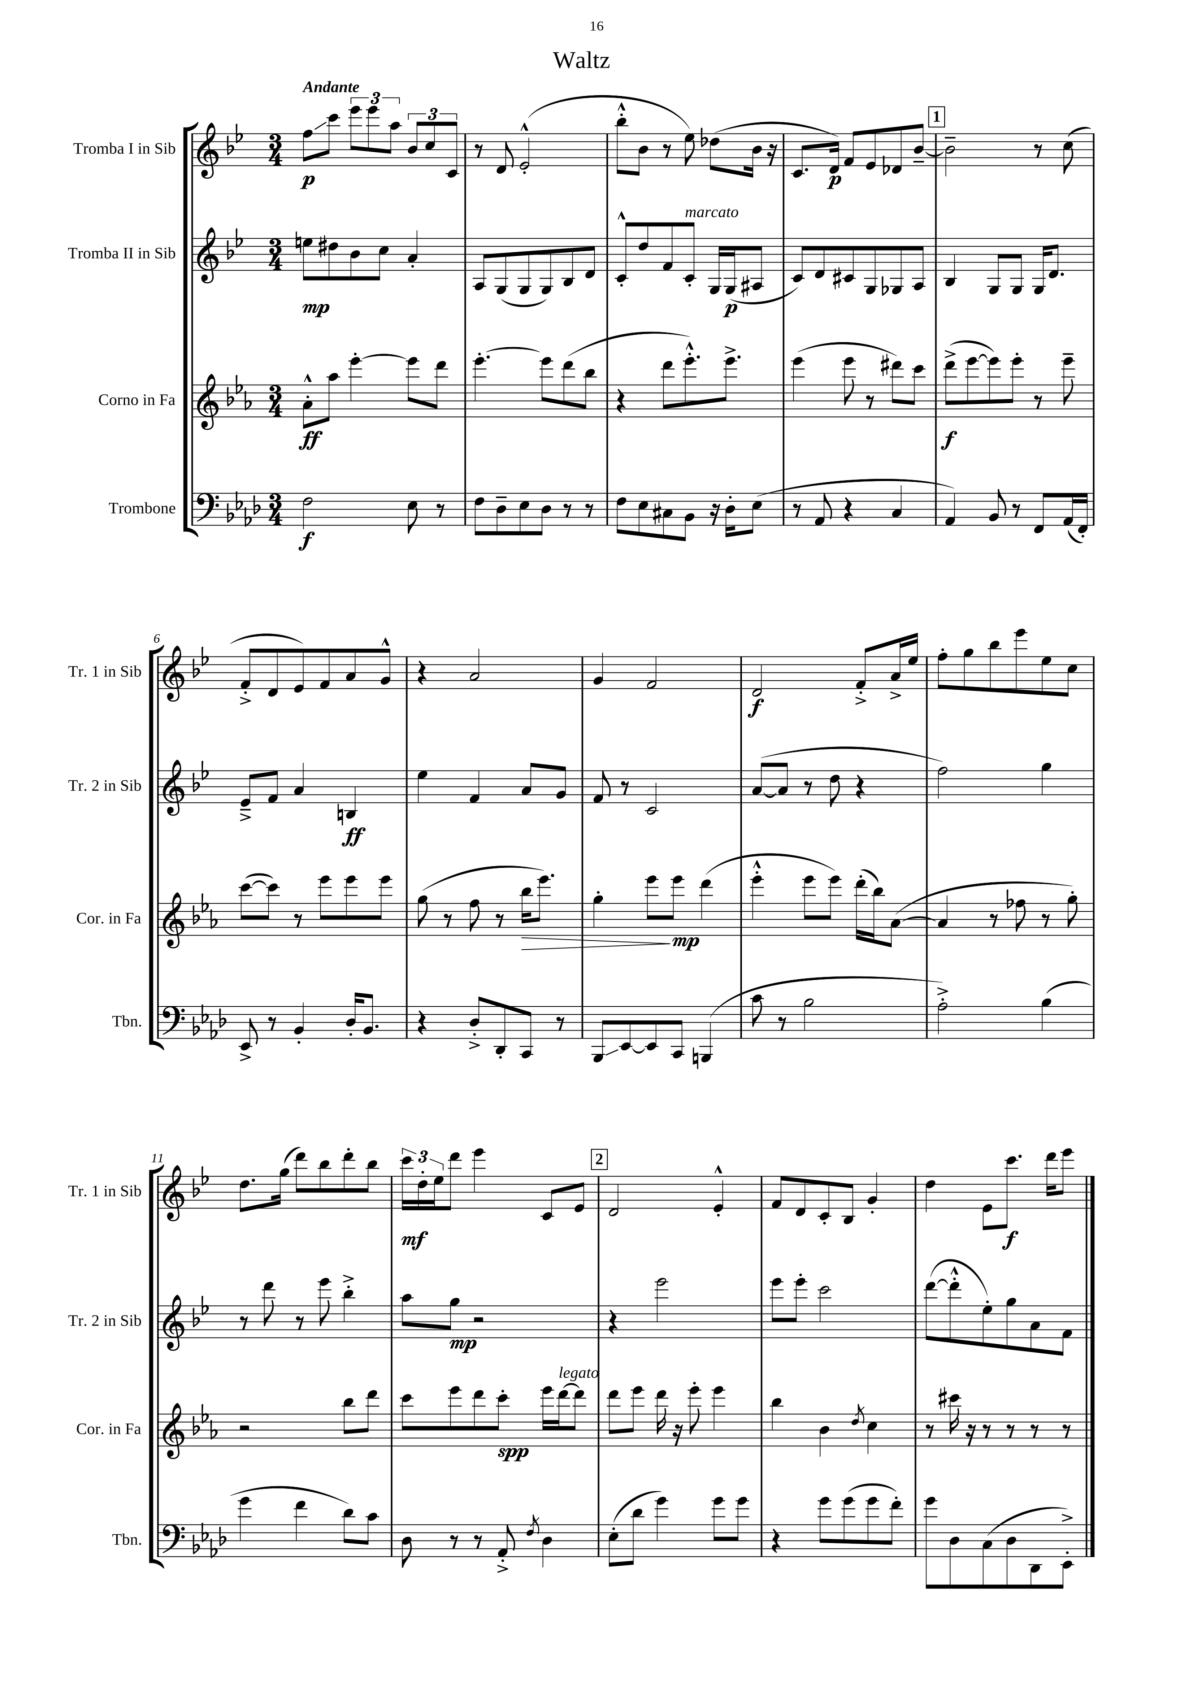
\header { title = "Waltz" }
<<
\new StaffGroup <<
\new Staff = "s0" \with { instrumentName = "Tromba I in Sib" shortInstrumentName = "Tr. 1 in Sib" } {
    \clef treble \key bes \major \numericTimeSignature \time 3/4 \tempo "Andante"
    f''8\glissando\p c'''8 \tuplet 3/2 { ees'''8 ees'''8 a''8 } \tuplet 3/2 { bes'8 c''8 c'8 } |
    r8 d'8 ees'2-.-^( |
    bes''8-.-^ bes'8 r8 ees''8) des''8( bes'16 r16 |
    c'8. d'16\p) f'8 ees'8 des'8 bes'8~-- |
    \mark \markup { \box "1" } bes'2-- r8 c''8( |
    f'8-.-> d'8 ees'8) f'8 a'8 g'8-^ |
    r4 a'2 |
    g'4 f'2 |
    d'2\f f'8-.-> a'16-> ees''16 |
    f''8-. g''8 bes''8 ees'''8 ees''8 c''8 |
    d''8. g''16( d'''8) bes''8 d'''8-. bes''8 |
    \tuplet 3/2 { c'''16\mf d''16-. ees''16 } d'''8 ees'''4 c'8 ees'8 |
    \mark \markup { \box "2" } d'2 ees'4-.-^ |
    f'8 d'8 c'8-. bes8 g'4-. |
    d''4 ees'8 c'''8.\f d'''16 ees'''8 \bar "|." |
}
\new Staff = "s1" \with { instrumentName = "Tromba II in Sib" shortInstrumentName = "Tr. 2 in Sib" } {
    \clef treble \key bes \major \numericTimeSignature \time 3/4
    e''8\mp dis''8 bes'8 c''8 a'4-. |
    a8 g8( g8 g8) bes8 d'8 |
    c'8-.-^ d''8 f'8 c'8-.^\markup { \italic "marcato" } g16 g16\p( ais8 |
    c'8) d'8 cis'8 g8 ges8 a8 |
    \mark \markup { \box "1" } bes4 g8 g8 g16 d'8. |
    ees'8---> f'8 a'4 b4\ff |
    ees''4 f'4 a'8 g'8 |
    f'8 r8 c'2 |
    a'8~( a'8 r8 d''8 r4 |
    f''2) g''4 |
    r8 d'''8 r8 ees'''8 bes''4-.-> |
    a''8 g''8\mp r2 |
    \mark \markup { \box "2" } r4 ees'''2 |
    ees'''8 ees'''8-. c'''2 |
    d'''8~( d'''8-.-^ ees''8-.) g''8 a'8 f'8 \bar "|." |
}
\new Staff = "s2" \with { instrumentName = "Corno in Fa" shortInstrumentName = "Cor. in Fa" } {
    \clef treble \key ees \major \numericTimeSignature \time 3/4
    aes'8-.-^\ff aes''8 ees'''4~-. ees'''8 d'''8 |
    ees'''4.~-. ees'''8 d'''8( bes''8 |
    r4 d'''8 ees'''8.-.-^) ees'''8.-> |
    ees'''4( ees'''8 r8 dis'''8) c'''8 |
    \mark \markup { \box "1" } d'''8->\f( ees'''8~ ees'''8) ees'''8-. r8 ees'''8-- |
    c'''8~( c'''8) r8 ees'''8 ees'''8 ees'''8 |
    g''8( r8 f''8 r8 bes''16\> ees'''8.) |
    g''4-. ees'''8\! ees'''8\mp d'''4( |
    ees'''4-.-^ ees'''8 ees'''8) d'''16-.( bes''16) aes'8~( |
    aes'4 r8 fes''8 r8 g''8-.) |
    r2 bes''8 d'''8 |
    c'''8 ees'''8 d'''8 c'''8-.\spp ees'''16 d'''16~^\markup { \italic "legato" } d'''8 |
    \mark \markup { \box "2" } d'''8 ees'''8 d'''16 r16 ees'''8-. ees'''4 |
    bes''4 bes'4 \acciaccatura { d''8 } c''4 |
    r8 cis'''16 r16 r8 r8 r8 r8 \bar "|." |
}
\new Staff = "s3" \with { instrumentName = "Trombone" shortInstrumentName = "Tbn." } {
    \clef bass \key aes \major \numericTimeSignature \time 3/4
    f2\f ees8 r8 |
    f8 des8-- ees8 des8 r8 r8 |
    f8 ees8 cis8 bes,8 r16 des16-. ees8( |
    r8 aes,8 r4 c4 |
    \mark \markup { \box "1" } aes,4) bes,8 r8 f,8 aes,16( f,16-.) |
    ees,8-> r8 bes,4-. des16-. bes,8. |
    r4 des8-.-> des,8-. c,8 r8 |
    bes,,8\glissando ees,8~ ees,8 c,8 b,,4( |
    c'8 r8 bes2 |
    aes2-.->) bes4( |
    g'4 f'4 des'8) c'8 |
    des8 r8 r8 aes,8-.-> \acciaccatura { f8 } des4 |
    \mark \markup { \box "2" } ees8-.( des'8 g'4) g'8 g'8 |
    r4 g'8 g'8( g'8 f'8-.) |
    g'8 des8 c8( des8 des,8 ees,8-.->) \bar "|." |
}
>>
>>
